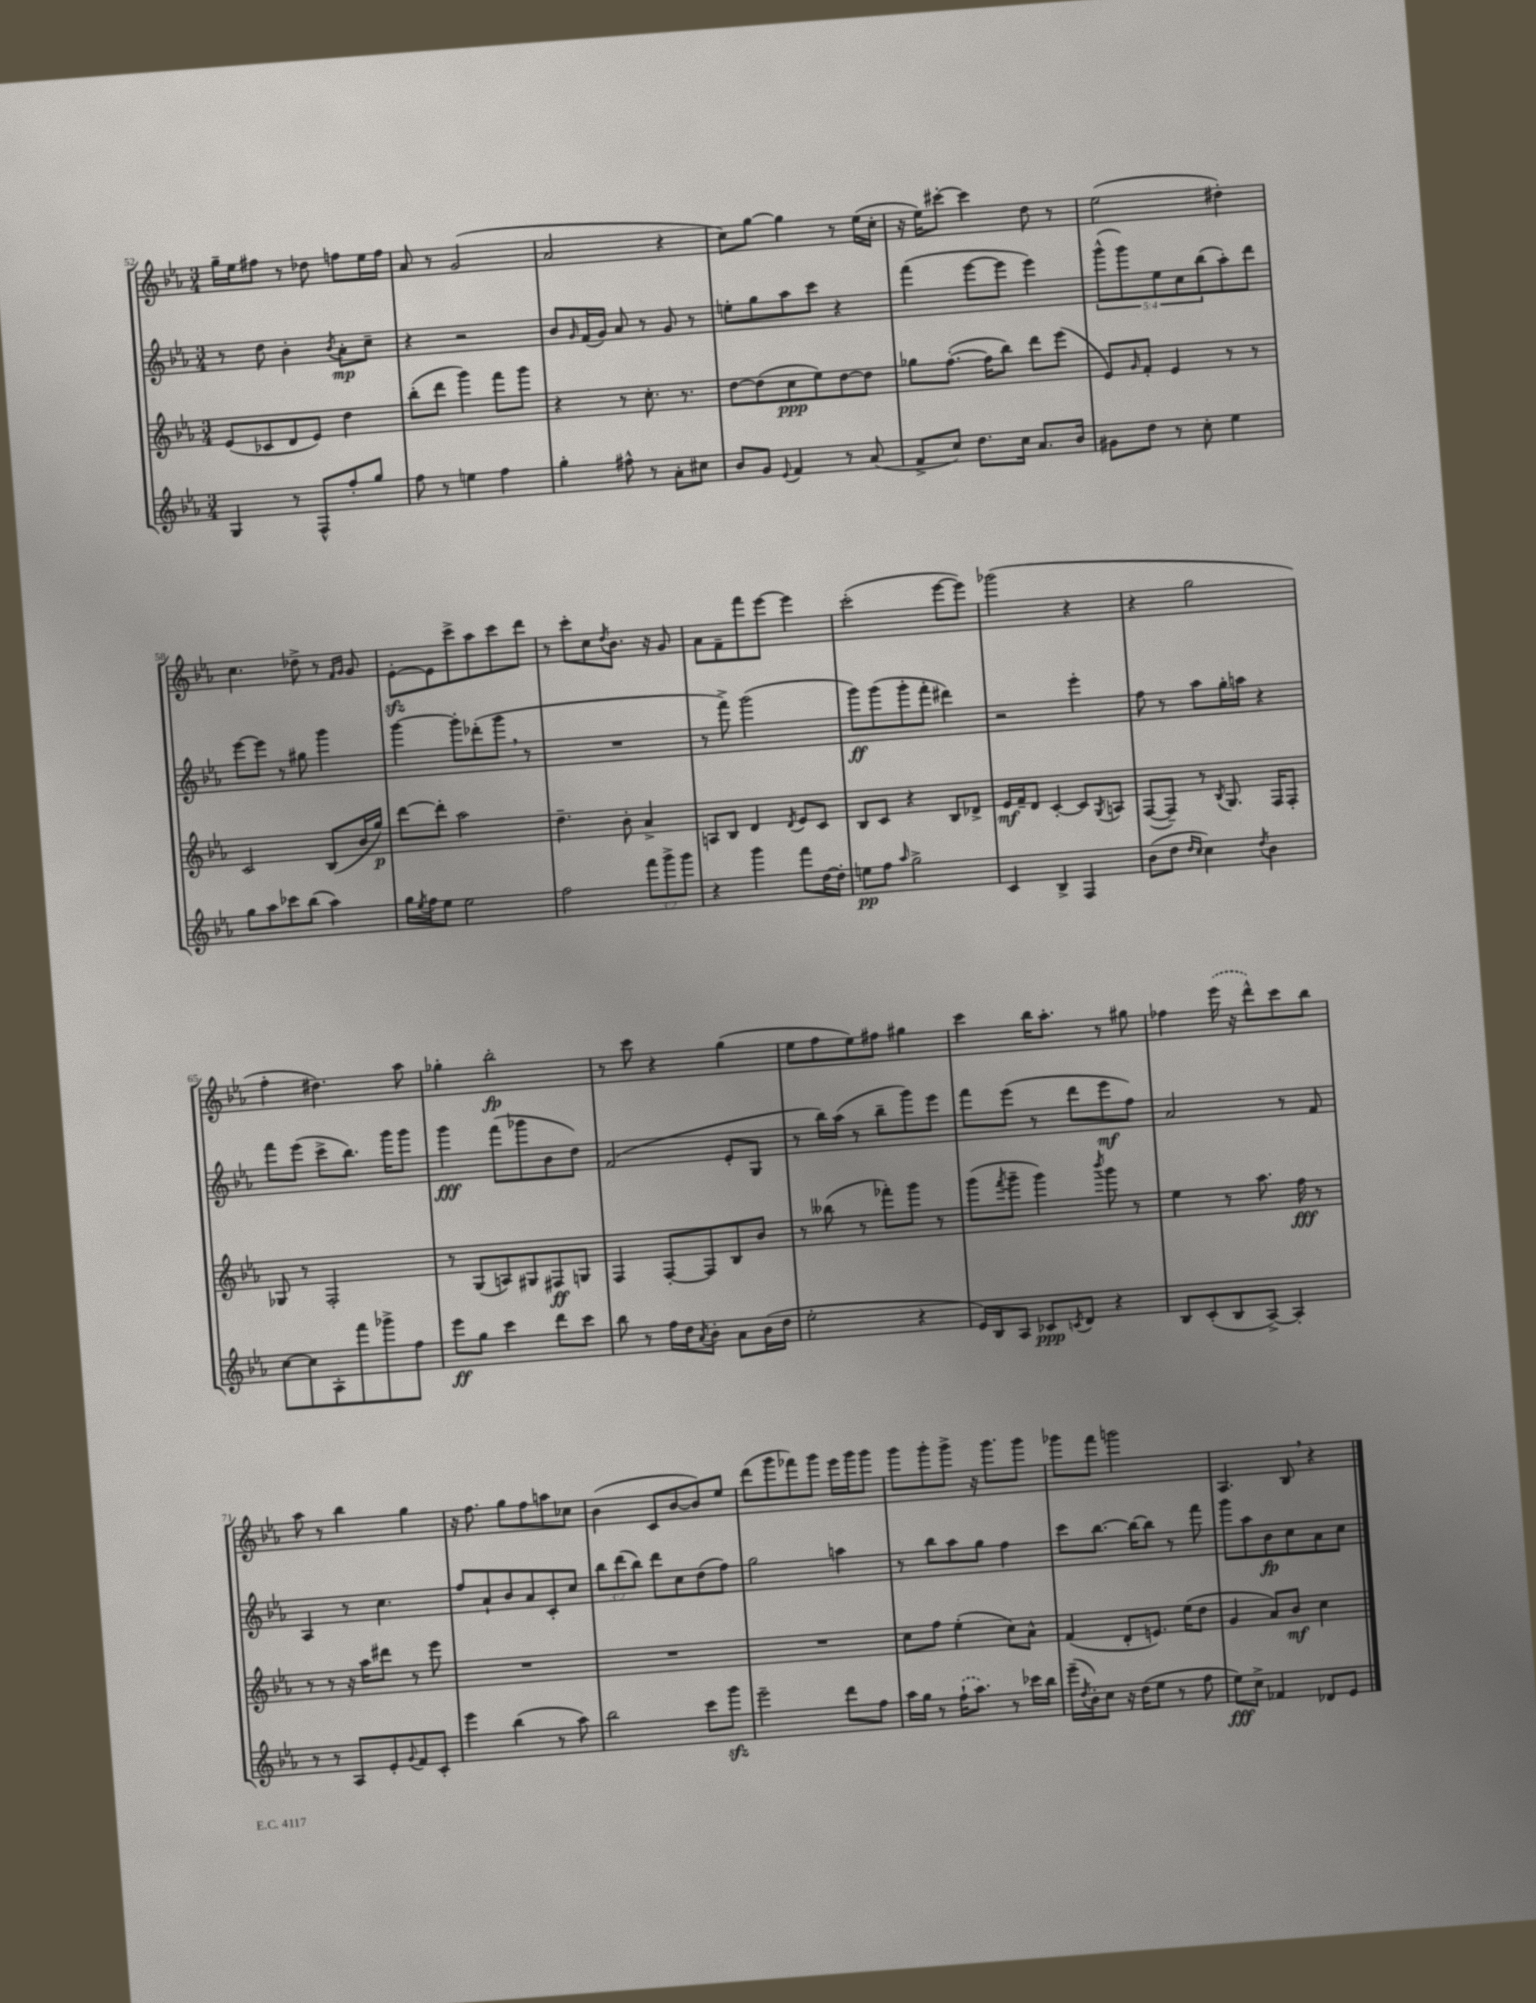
<<
\new StaffGroup <<
\new Staff = "s0" {
    \clef treble \key ees \major \numericTimeSignature \time 3/4
    g''16-- ees''16 fis''8 r8 des''8 f''8 ees''16 f''16 |
    aes'8 r8 g'2( |
    aes'2 r4 |
    c''8) g''8~ g''4 r8 ees''16( c''16-. |
    r16 ees''16) cis'''8~-. cis'''4 d''8 r8 |
    ees''2( dis''4-.) |
    c''4. des''8-> r8 \grace { f'16 g'16 } g'8 |
    ees'8~-.\sfz ees'8 c'''8-> aes''8 c'''8 d'''8 |
    r8 c'''8-. c''8 \acciaccatura { d''8 } bes'8. r16 g'8 |
    aes'8 f'8-- f'''8 ees'''8~ ees'''4 |
    c'''2-.( ees'''8~ ees'''8) |
    ges'''2( r4 |
    r4 g''2 |
    f''4-. dis''4.) aes''8 |
    ges''4-. bes''2-.\fp |
    r8 c'''8 r4 g''4( |
    ees''8 f''8 ees''8) fis''8 gis''4 |
    c'''4 bes''16 aes''8.-. r8 gis''8 |
    fes''4 \once \slurDashed ees'''16( r16 d'''8-^) c'''8 bes''8 |
    aes''8 r8 bes''4 g''4 |
    r16 f''8. g''8 f''8 a''8 ces''8 |
    bes'4( c'8 bes'8~ bes'8) ees''8 |
    d'''8( g'''8 fes'''8) g'''8 ees'''16 g'''16 g'''8 |
    g'''8 g'''8-. g'''8-> r16 g'''8. g'''8 |
    ges'''8 f'''8 g'''2 |
    aes4. bes8 \breathe r4 \bar "|." |
}
\new Staff = "s1" {
    \clef treble \key ees \major \numericTimeSignature \time 3/4 \override Staff.TupletNumber.text = #tuplet-number::calc-fraction-text
    r8 d''8 bes'4-. \acciaccatura { bes'8 } aes'8-.\mp c''8-- |
    r4 r2 |
    bes'8 \grace { g'16 } f'16( g'16) aes'8 r8 g'8 r8 |
    e''8-. g''8 aes''8 c'''8 r4 |
    f'''4( ees'''8~ ees'''8 ees'''4) |
    \tuplet 5/4 { g'''8-^( g'''8) ees''8 c''8 bes''8( } aes''8-.) d'''8 |
    ees'''8~ ees'''8 r8 gis''8 g'''4 |
    g'''4~ g'''8-. des'''8-.( g'''8 \breathe r8 |
    R2. |
    r8 f'''8->) g'''2( |
    g'''8\ff) g'''8( g'''8-. f'''8-. dis'''4) |
    r2 ees'''4-. |
    f''8 r8 aes''8 g''16-. a''16 r4 |
    f'''8 ees'''8( c'''8-> bes''8.) g'''16 g'''8 |
    g'''4\fff f'''8( ges'''8 bes'8 d''8) |
    f'2( ees'8-. g8 |
    r8 bes''16) aes''16( r8 bes''8-- g'''8) ees'''8 |
    f'''8 ees'''8( r8 d'''8 ees'''8\mf f''8) |
    aes'2 r8 f'8 |
    aes4 r8 c''4. |
    f''8 aes'8-! bes'8 aes'8 c'8-. c''8 |
    \tuplet 3/2 { bes''8 d'''8( bes''8) } d'''8 c''8 d''8( f''8) |
    g''2 a''4 |
    r8 bes''8 aes''8 g''8 f''4 |
    c'''8 bes''8.~ bes''16~ bes''8 r8 f'''8 |
    g'''8 aes''8 bes'8\fp c''8 aes'8 c''8 \bar "|." |
}
\new Staff = "s2" {
    \clef treble \key ees \major \numericTimeSignature \time 3/4
    ees'8( ces'8 d'8 ees'8) d''4 |
    bes''8-.( d'''8 g'''4) f'''8 g'''8 |
    r4 r8 c''8.-. r8. |
    d''8~ d''8( c''8\ppp ees''8) d''8~ d''8 |
    ges''8 f''8.~-.( f''16 bes''8) d'''8 ees'''8( |
    ees'8) \grace { g'16 } f'8-. ees'4 r8 r8 |
    c'2 bes8( bes'16 g''16\p) |
    d'''8~ d'''8-. aes''2 |
    d''4.-- bes'8-. aes'4-> |
    a8 bes8 d'4 \acciaccatura { d'8 } ees'8 c'8 |
    bes8 c'8 r4 bes8 des'8-> |
    ees'16\mf f'16-- d'8 c'4~-. c'8 \acciaccatura { g8 } a8 |
    f8~( f8--) r8 \acciaccatura { bes8 } g8. f16 f8-. |
    ges8 r8 f2-. |
    r8 g8( a8) gis8 fis8\ff g8 |
    f4 f8~-. f8 bes8 bes'8 |
    r8 beses''8( r8 fes'''8-.) g'''8 r8 |
    g'''8( \acciaccatura { f'''8 } g'''8-- g'''4) \acciaccatura { bes'''8 } g'''8 r8 |
    ees''4 r8 aes''8. f''16\fff r8 |
    r8 r8 r16 aes''16 dis'''8 r8 ees'''8 |
    R2. |
    R2. |
    R2. |
    c''8 f''8 ees''4-.( c''8) aes'8-^ |
    f'4( d'8-. e'8.) ees''16( d''8 |
    g'4 aes'8) bes'8\mf c''4 \bar "|." |
}
\new Staff = "s3" {
    \clef treble \key ees \major \numericTimeSignature \time 3/4 \override Staff.TupletNumber.text = #tuplet-number::calc-fraction-text
    g4 r8 f8-^ f''8-. g''8 |
    f''8 r8 e''4 f''4 |
    g''4-. fis''8-^ r8 aes'8-. cis''8 |
    bes'8 g'8 \appoggiatura { ees'8 } f'4 r8 aes'8( |
    f'8-> c''8) d''8. c''16 aes'8. bes'16 |
    gis'8 d''8 r8 c''8-. ees''4 |
    g''8 aes''8 ces'''8 bes''8( aes''4) |
    g''16 \acciaccatura { ees''8 } f''16 ees''8 ees''2 |
    f''2 \tuplet 3/2 { f'''8 g'''8-> g'''8 } |
    r4 g'''4 f'''8 d''16~ d''16-. |
    e''8\pp f''8 \grace { aes''16 } g''2-> |
    c'4 bes4-> f4 |
    bes'8( d''8 \grace { d''16 c''16 } c''4) \acciaccatura { d''8 } bes'4 |
    c''8~ c''8 aes8-. f'''8 ges'''8-> f''8 |
    ees'''8\ff g''8 c'''4 d'''8 c'''8 |
    bes''8 r8 f''16 d''16 \acciaccatura { aes'8 } bes'8-. aes'8 bes'16( d''16 |
    ees''2-. r4 |
    ees'16) bes16 aes8 ces'8\ppp \acciaccatura { c'8 } d'8 r4 |
    bes8 c'8-.( bes8 aes8~->) aes4-. |
    r8 r8 aes8 ees'8-. \appoggiatura { g'8 } f'8 c'8-. |
    ees'''4 bes''4( r8 aes''8) |
    bes''2 c'''8 g'''8\sfz |
    ees'''2-- d'''8 f''8 |
    aes''16 g''16 r8 \once \slurDashed f''16-!( aes''8.) r8 ces'''16 bes''16 |
    ees'''16--( \acciaccatura { d''8 } bes'16-.) c''8 r16 d''16( ees''8 r8 f''8 |
    ees''8\fff) c''8-> fes'4 des'8 ees'8 \bar "|." |
}
>>
>>
\layout { \context { \Score currentBarNumber = #52 } }
